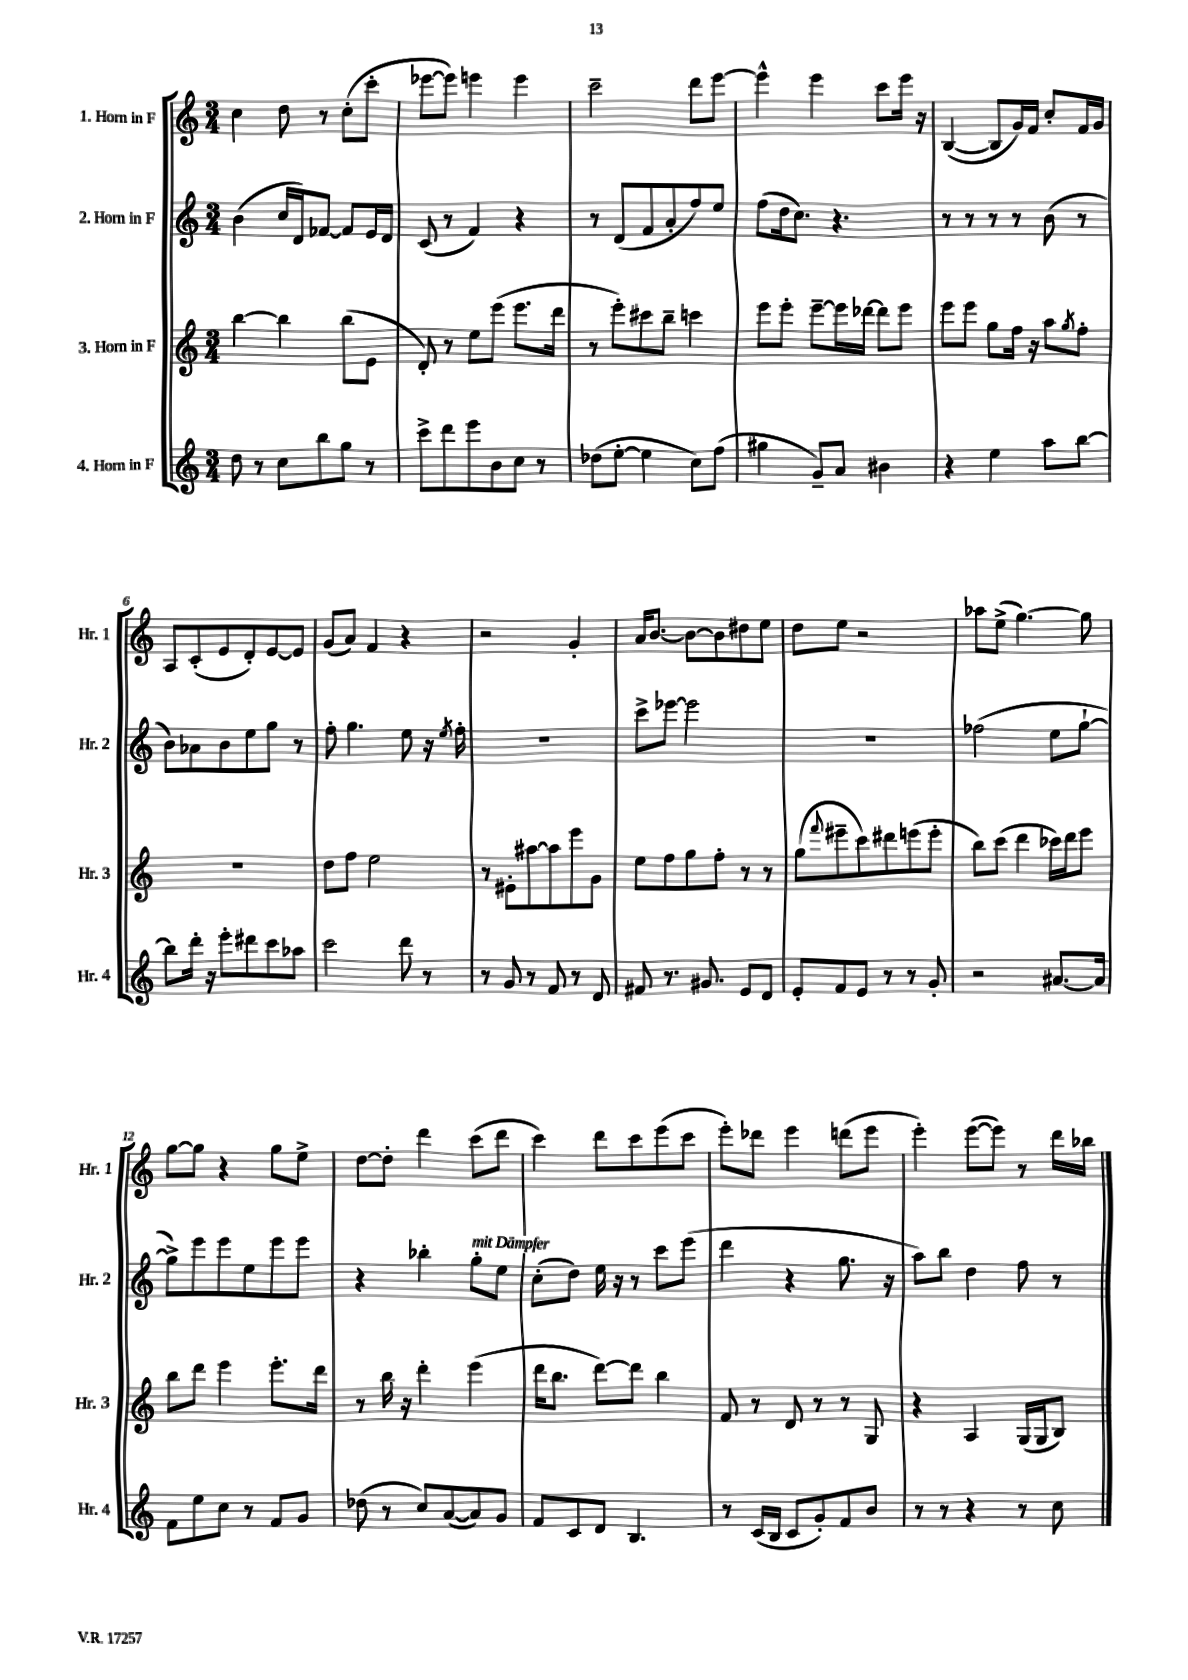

**kern	**kern	**kern	**kern
*staff4	*staff3	*staff2	*staff1
*clefG2	*clefG2	*clefG2	*clefG2
*k[]	*k[]	*k[]	*k[]
*M3/4	*M3/4	*M3/4	*M3/4
8dd\	[4bb\	(4b\	4cc\
8r	.	.	.
8cc\L	4bb\]	16cc/LL	8dd\
.	.	16d/J)	.
8bb\	.	[8f-/J	8r
8gg\J	(8bb\L	8f-/]L	(8cc'\L
8r	8e\J	16e/L	8ccc'\J
.	.	16d/JJ	.
=	=	=	=
8ccc^\L	8d'/)	(8c/	[8eee-\L
8ddd\	8r	8r	8eee-\]J)
8eee\	8ee\L	4f/)	4eee\
8b\	(8eee\J	.	.
8cc\J	8.eee\L	4r	4eee\
8r	.	.	.
.	16ddd\Jk	.	.
=	=	=	=
(8dd-\L	8r	8r	2ccc~\
[8ee'\J	8eee'\L)	(8d/L	.
4ee\]	8ccc#\	8f/	.
.	8bb~\J	8a'/	.
8cc\L)	4ccc\	8ff/)	8ddd\L
(8ff\J	.	8ee/J	[8eee\J
=	=	=	=
4gg#\	8eee\L	(8ff\L	4eee^^\]
.	8eee'\J	16dd\k	.
.	.	8.cc\J)	.
8g~/L)	[8eee~\L	.	4eee\
8a/J	16eee\]L	4.r	.
.	[16ddd-\JJ	.	.
4b#\	8ddd-\]L	.	8ccc\L
.	8eee\J	.	16eee\Jk
.	.	.	16r
=	=	=	=
4r	8eee\L	8r	([4B/
.	8eee\J	8r	.
4ee\	8gg\L	8r	8B/]L
.	16ff\Jk	8r	16g/L)
.	16r	.	16f/JJ
8aa\L	8aa\L	(8b\	8cc'/L
.	8qgg/	.	.
[8bb\J	8ff'\J	8r	16f/L
.	.	.	16g/JJ
=	=	=	=
8bb\]L	2.r	8b\L)	8A/L
16ddd'\Jk	.	8a-\	(8c'/
16r	.	.	.
8eee'\L	.	8b\	8e/
8ddd#\	.	8ee\	8d'/)
8ccc\	.	8gg\J	[8e/
8aa-\J	.	8r	8e/]J
=	=	=	=
2ccc\	8dd\L	8ff'\	(8g/L
.	8ff\J	4.gg\	8a/J)
.	2ee\	.	4f/
8ddd\	.	8ee\	4r
8r	.	16r	.
.	.	8qee/	.
.	.	16ff'\	.
=	=	=	=
8r	8r	2.r	2r
8g/	8e#'\L	.	.
8r	[8aa#\	.	.
8f/	8aa#\]	.	.
8r	8eee\	.	4g'/
8d/	8g\J	.	.
=	=	=	=
8f#/	8ee\L	8ccc^\L	16a/LK
.	.	.	[8.b/J
8.r	8ff\	[8eee-\J	.
.	8gg\	2eee-\]	8b\_L
8.g#/	.	.	.
.	8ff'\J	.	8b\]
8e/L	8r	.	8dd#\
8d/J	8r	.	8ee\J
=	=	=	=
8e'/L	(8gg\L	2.r	8dd\L
.	8qqfff/	.	.
8f/	8eee#~\	.	8ee\J
8e/J	8ccc\)	.	2r
8r	8ddd#\	.	.
8r	(8eee\	.	.
8g'/	8eee'\J	.	.
=	=	=	=
2r	8bb\L)	(2ff-\	8aa-\L
.	(8ccc\J	.	(8ee^\J
.	4ddd\	.	[4.gg\)
[8.a#/L	16ccc-\LL)	8ee\L	.
.	16ddd\J	.	.
.	8eee\J	[8gg`\J	8gg\]
16a#/]Jk	.	.	.
=	=	=	=
8f\L	8bb\L	8gg^\]L)	[8gg\L
8ee\	8ddd\J	8eee\	8gg\]J
8cc\J	4eee\	8eee\	4r
8r	.	8ee\	.
8f/L	8.eee'\L	8eee\	8gg\L
8g/J	.	8eee\J	8ee^\J
.	16ddd\Jk	.	.
=	=	=	=
(8dd-\	8r	4r	[8dd\L
8r	16bb\	.	8dd'\]J
.	16r	.	.
8cc/L)	4ddd'\	4bb-'\	4ddd\
([8a/	.	.	.
8a/])	(4eee\	8gg'\L	(8ccc\L
8g/J	.	8ee\J	8ddd\J
=	=	=	=
8f/L	16ddd\LK	(8cc'\L	4ccc\)
.	8.bb\J	.	.
8c/	.	8dd\J)	.
8d/J	[8ddd\L)	16ee\	8ddd\L
.	.	16r	.
4.B/	8ddd\]J	8r	8ccc\
.	4bb\	8ccc\L	(8eee\
.	.	(8eee\J	8ccc\J
=	=	=	=
8r	8f/	4ddd\	8eee'\L)
(16c/LL	8r	.	8ddd-\J
16B/JJ	.	.	.
8c/L	8d/	4r	4eee\
8g'/)	8r	.	.
8f/	8r	8.gg\	(8ddd\L
8b/J	8G/	.	8eee\J
.	.	16r	.
=	=	=	=
8r	4r	8aa\L)	4eee'\)
8r	.	8bb\J	.
4r	4A/	4dd\	([8eee\L
.	.	.	8eee\]J)
8r	(16G/LL	8ff\	8r
.	16G/J	.	.
8cc\	8B/J)	8r	16ddd\LL
.	.	.	16bb-\JJ
==	==	==	==
*-	*-	*-	*-
